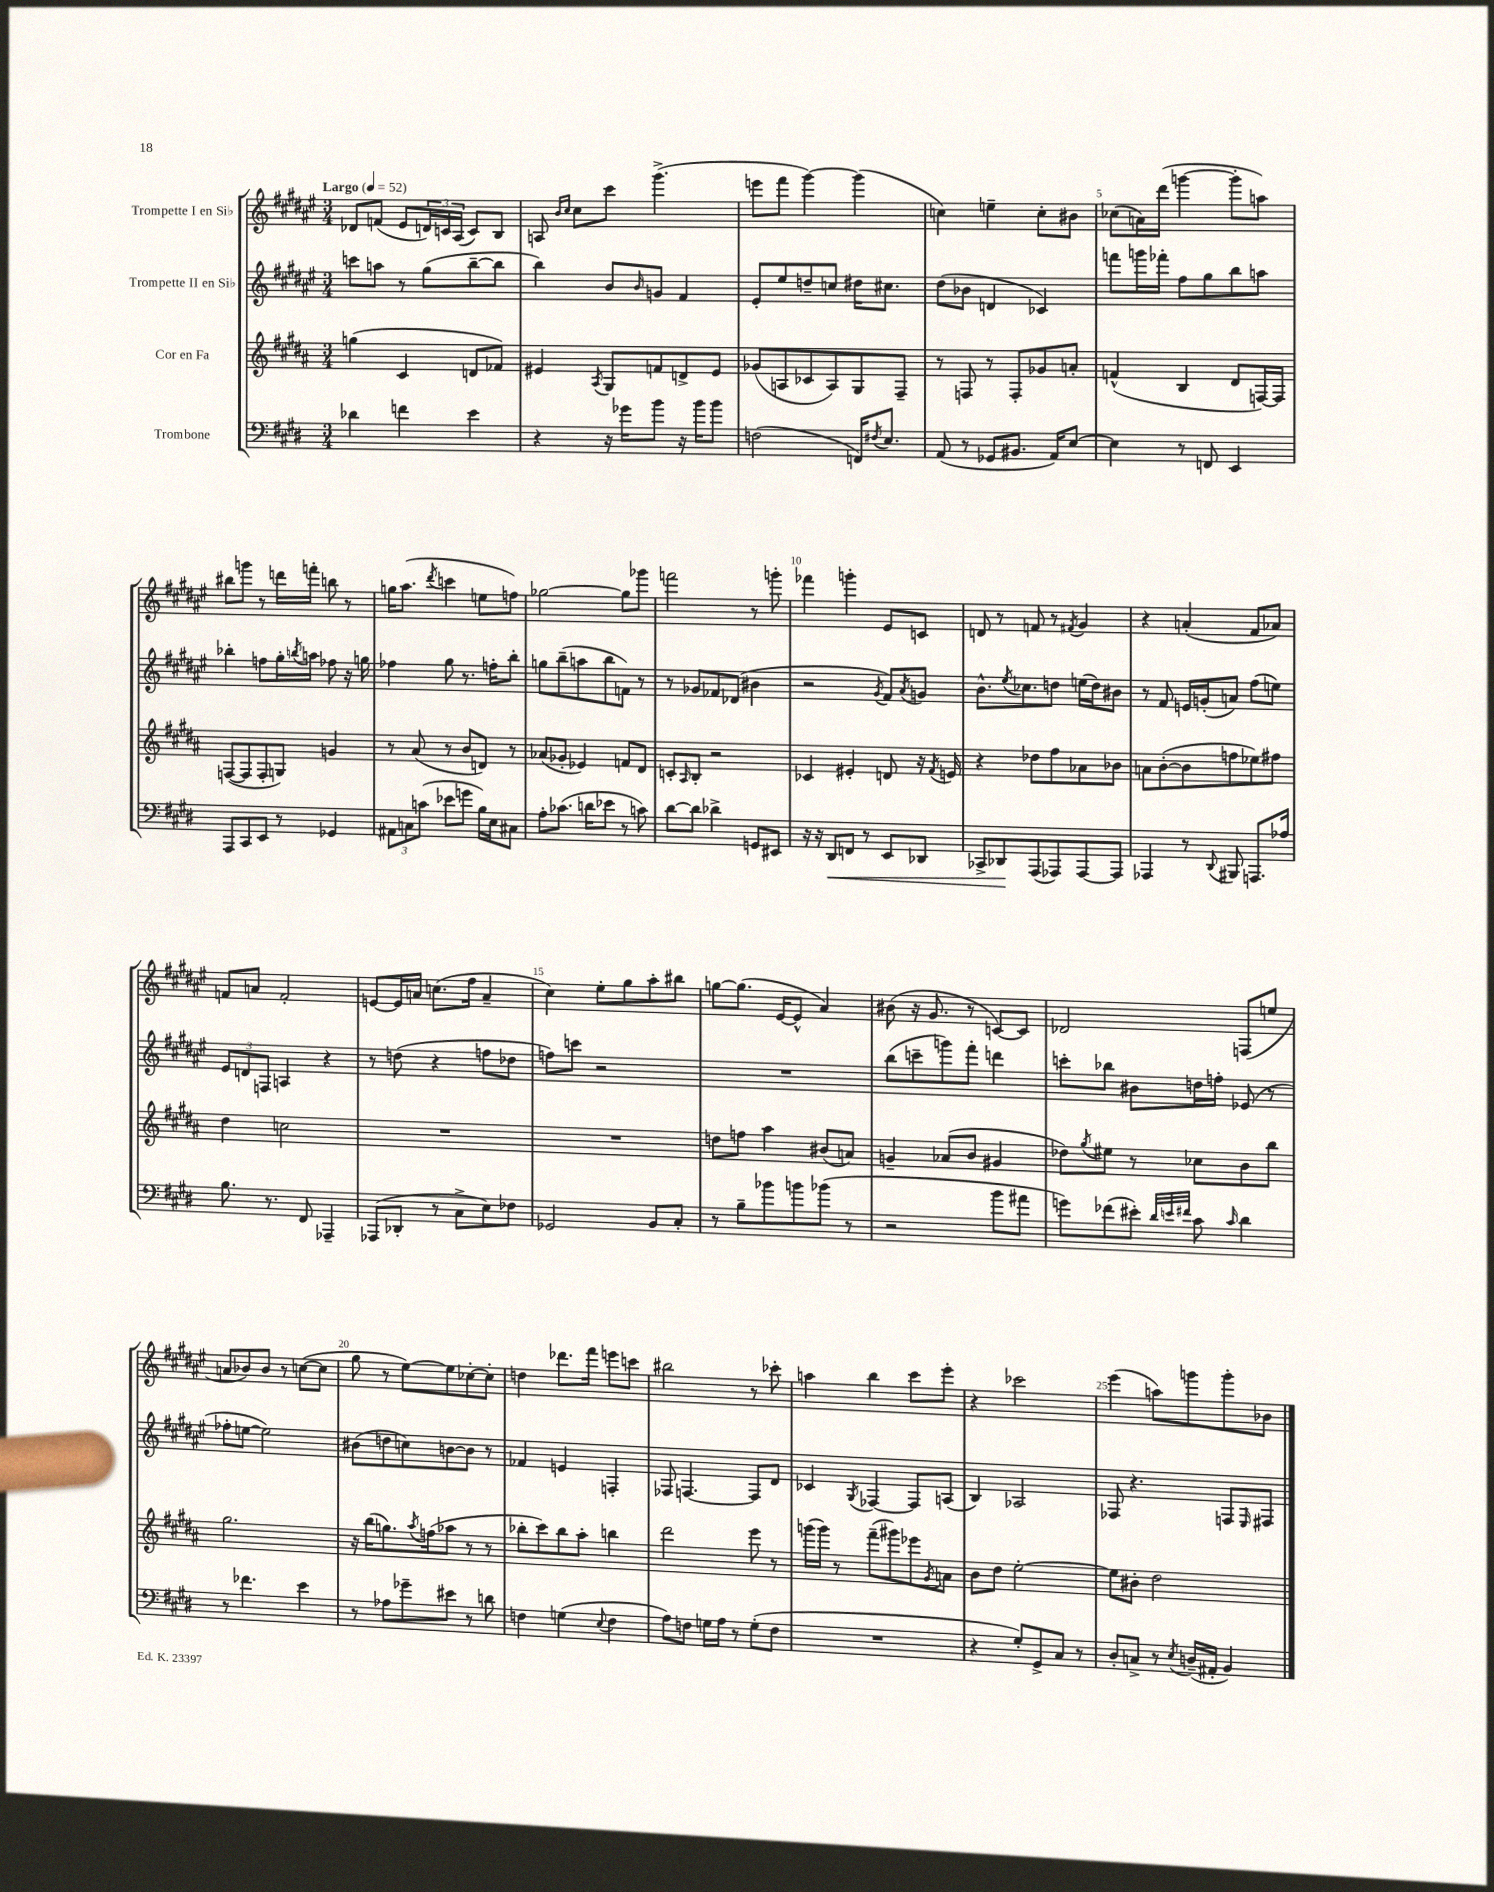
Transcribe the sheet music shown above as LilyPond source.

<<
\new StaffGroup <<
\new Staff = "s0" \with { instrumentName = "Trompette I en Sib" } {
    \clef treble \key fis \major \numericTimeSignature \time 3/4 \tempo "Largo" 4 = 52
    des'8 f'8( eis'8 \tuplet 3/2 { d'16) c'16 ais16( } c'8) b8 |
    a8 \grace { b'16 cis''16 } cis''8 cis'''8 gis'''4.->( |
    e'''8 fis'''8 gis'''4~) gis'''4( |
    c''4) e''4-- c''8-. bis'8 |
    ces''8( a'16) dis'''16( g'''4~ g'''8-. a''8) |
    bis''8 g'''8 r8 d'''16 f'''16-. b''8 r8 |
    g''16 ais''8.( \acciaccatura { dis'''8 } c'''4 e''8 f''8) |
    ges''2~ ges''8 ges'''8 |
    f'''2 r8 g'''8-. |
    fes'''4 g'''4-. eis'8 c'8 |
    d'8 r8 f'8 r8 \acciaccatura { fis'8 } gis'4 |
    r4 a'4-.( fis'8 aes'8) |
    f'8 a'8 f'2-. |
    e'8~ e'16 a'16 c''8.( fis''16 a'4-- |
    cis''4) eis''8-. gis''8 ais''8-. bis''8 |
    g''8~ g''8.( eis'16~ eis'8-^ ais'4) |
    bis'8( r16 gis'8. r8 c'8~) c'8 |
    des'2 f8( e''8 |
    a'8 bes'8) bes'8 r8 c''8~( c''8 |
    gis''8 r8 eis''8~) eis''8 ces''8~-. ces''8-. |
    d''4 des'''8. fis'''16 e'''8 c'''8 |
    bis''2 r8 ces'''8-. |
    a''4 b''4 cis'''8 eis'''8-. |
    r4 ces'''2 |
    eis'''4( a''8) g'''8 g'''8-. bes'8 \bar "|." |
}
\new Staff = "s1" \with { instrumentName = "Trompette II en Sib" } {
    \clef treble \key fis \major \numericTimeSignature \time 3/4
    c'''8 a''8 r8 gis''8( b''8~-- b''8 |
    b''4) b'8 \grace { b'16 } g'8 fis'4 |
    eis'8-. eis''8 d''8-- c''8 dis''16 cis''8. |
    dis''8( bes'8 d'4 ces'4) |
    f'''8 g'''16 fes'''16-. fis''8 gis''8 b''8 a''8 |
    bes''4-. f''8 gis''16-. \acciaccatura { b''8 } a''16 fes''8 r16 g''16 |
    fes''4 gis''8 r8. f''16-. b''8-. |
    g''8 b''8--( a''8 b''8 f'8) r8 |
    r8 ges'8 fes'8 des'8( bis'4 |
    r2 \acciaccatura { gis'8 } fis'8) \acciaccatura { ais'8 } g'8 |
    b'8.-^ \acciaccatura { eis''8 } ces''8. d''8 e''16( d''16) bis'8 |
    r8 fis'8 e'16 g'16-.( a'8) fis''8( e''8) |
    \tuplet 3/2 { eis'8 d'8 f8 } a4 r4 |
    r8 d''8( r4 f''8 des''8 |
    f''8) c'''8 r2 |
    R2. |
    b''8( c'''8-- g'''8) fis'''8-. d'''4 |
    c'''8-. bes''8 bis'8 d''16 f''16-. ees'8( r8 |
    fes''8-. e''8~ e''2) |
    bis'8( d''8 c''8) b'8~ b'8 r8 |
    fes'4 e'4 f4-. |
    fes8 f4.~ f8 dis'8 |
    ces'4 \acciaccatura { gis8 } fes4~ fes8 a8( |
    b4) aes2 |
    fes8 r4. f8 \grace { eis16 } fis8 \bar "|." |
}
\new Staff = "s2" \with { instrumentName = "Cor en Fa" } {
    \clef treble \key b \major \numericTimeSignature \time 3/4
    g''4( cis'4 d'8 fes'8) |
    eis'4 \acciaccatura { ais8 } gis8 f'8 d'8-> eis'8 |
    ges'8( a8 ces'8 a8) gis8 fis8-- |
    r8 f8 r8 f8-. ges'8 a'8-. |
    f'4-^( b4 dis'8 f16~) f16 |
    f8~( f8 f8-. g8) g'4 |
    r8 ais'8( r8 b'8 d'8) r8 |
    aes'8( ges'8-. ees'4) f'8 dis'8 |
    c'8-. \grace { ais16 } b8-. r2 |
    ces'4 eis'4-. d'8 r16 \acciaccatura { fis'8 } e'16 |
    r4 des''8 fis''8 aes'8 bes'8 |
    a'8 b'8~-.( b'8 f''8 ees''8) fis''8 |
    dis''4 c''2 |
    R2. |
    R2. |
    d''8 f''8 ais''4 bis'8( a'8) |
    g'4-- aes'8( b'8 gis'4 |
    des''8) \acciaccatura { gis''8 } eis''8 r8 ces''8 b'8 b''8 |
    gis''2. |
    r16 b''16( g''8.) \acciaccatura { ais''8 } f''16( aes''8 r8 r8 |
    bes''8-. cis'''8) bes''8 ais''8-. b''4 |
    dis'''2 e'''8 r8 |
    g'''16( g'''16) r8 fis'''8--( gis'''8) ees'''8 \acciaccatura { gis'8 } a'8 |
    b'8 dis''8 e''2~-. |
    e''8 bis'8-. dis''2 \bar "|." |
}
\new Staff = "s3" \with { instrumentName = "Trombone" } {
    \clef bass \key e \major \numericTimeSignature \time 3/4
    des'4 f'4 e'4 |
    r4 r16 ges'16 b'8 r16 b'16 b'8 |
    f2( f,16) \acciaccatura { fis8 } e8. |
    a,8( r8 ges,8 bis,8. a,16) e8~ |
    e4 r8 f,8 e,4 |
    a,,8 cis,8 e,8 r8 ges,4 |
    \tuplet 3/2 { ais,8 c8 c'8( } ees'8 g'8 b16) e16 cis8 |
    a8-. ces'8.( d'16 ees'8 r8 c'8) |
    dis'8~ dis'8 des'4-> g,8 eis,8 |
    r16 r16 dis,8\< f,8 r8 e,8 des,8 |
    ces,8-> des,8\! a,,8( aes,,8) aes,,8~ aes,,8 |
    aes,,4 r8 \appoggiatura { dis,8 } bis,,8 a,,8. aes16 |
    b8. r8. fis,8 aes,,4-- |
    aes,,8( des,8-. r8 cis8-> e8) fes8 |
    ges,2 b,8 cis8-. |
    r8 b8-- bes'8 b'8 bes'8( r8 |
    r2 b'8 ais'8 |
    g'8) fes'8( eis'8-.) \grace { dis'32 e'32 fis'32 } cis'8 \grace { cis'16 } dis'4 |
    r8 fes'4. e'4 |
    r8 aes8 ges'8-- eis'8 r8 d'8 |
    f4 g4( \appoggiatura { e8 } f4 |
    a8) f8 g16 a16 r8 g8-.( f8 |
    R2. |
    r4 gis8-.) gis,8-> cis8 r8 |
    dis8-. c8-> r8 \acciaccatura { e8 } d16--( ais,16-. b,4) \bar "|." |
}
>>
>>
\layout { \context { \Score \override BarNumber.break-visibility = ##(#f #t #t) barNumberVisibility = #(every-nth-bar-number-visible 5) } }
